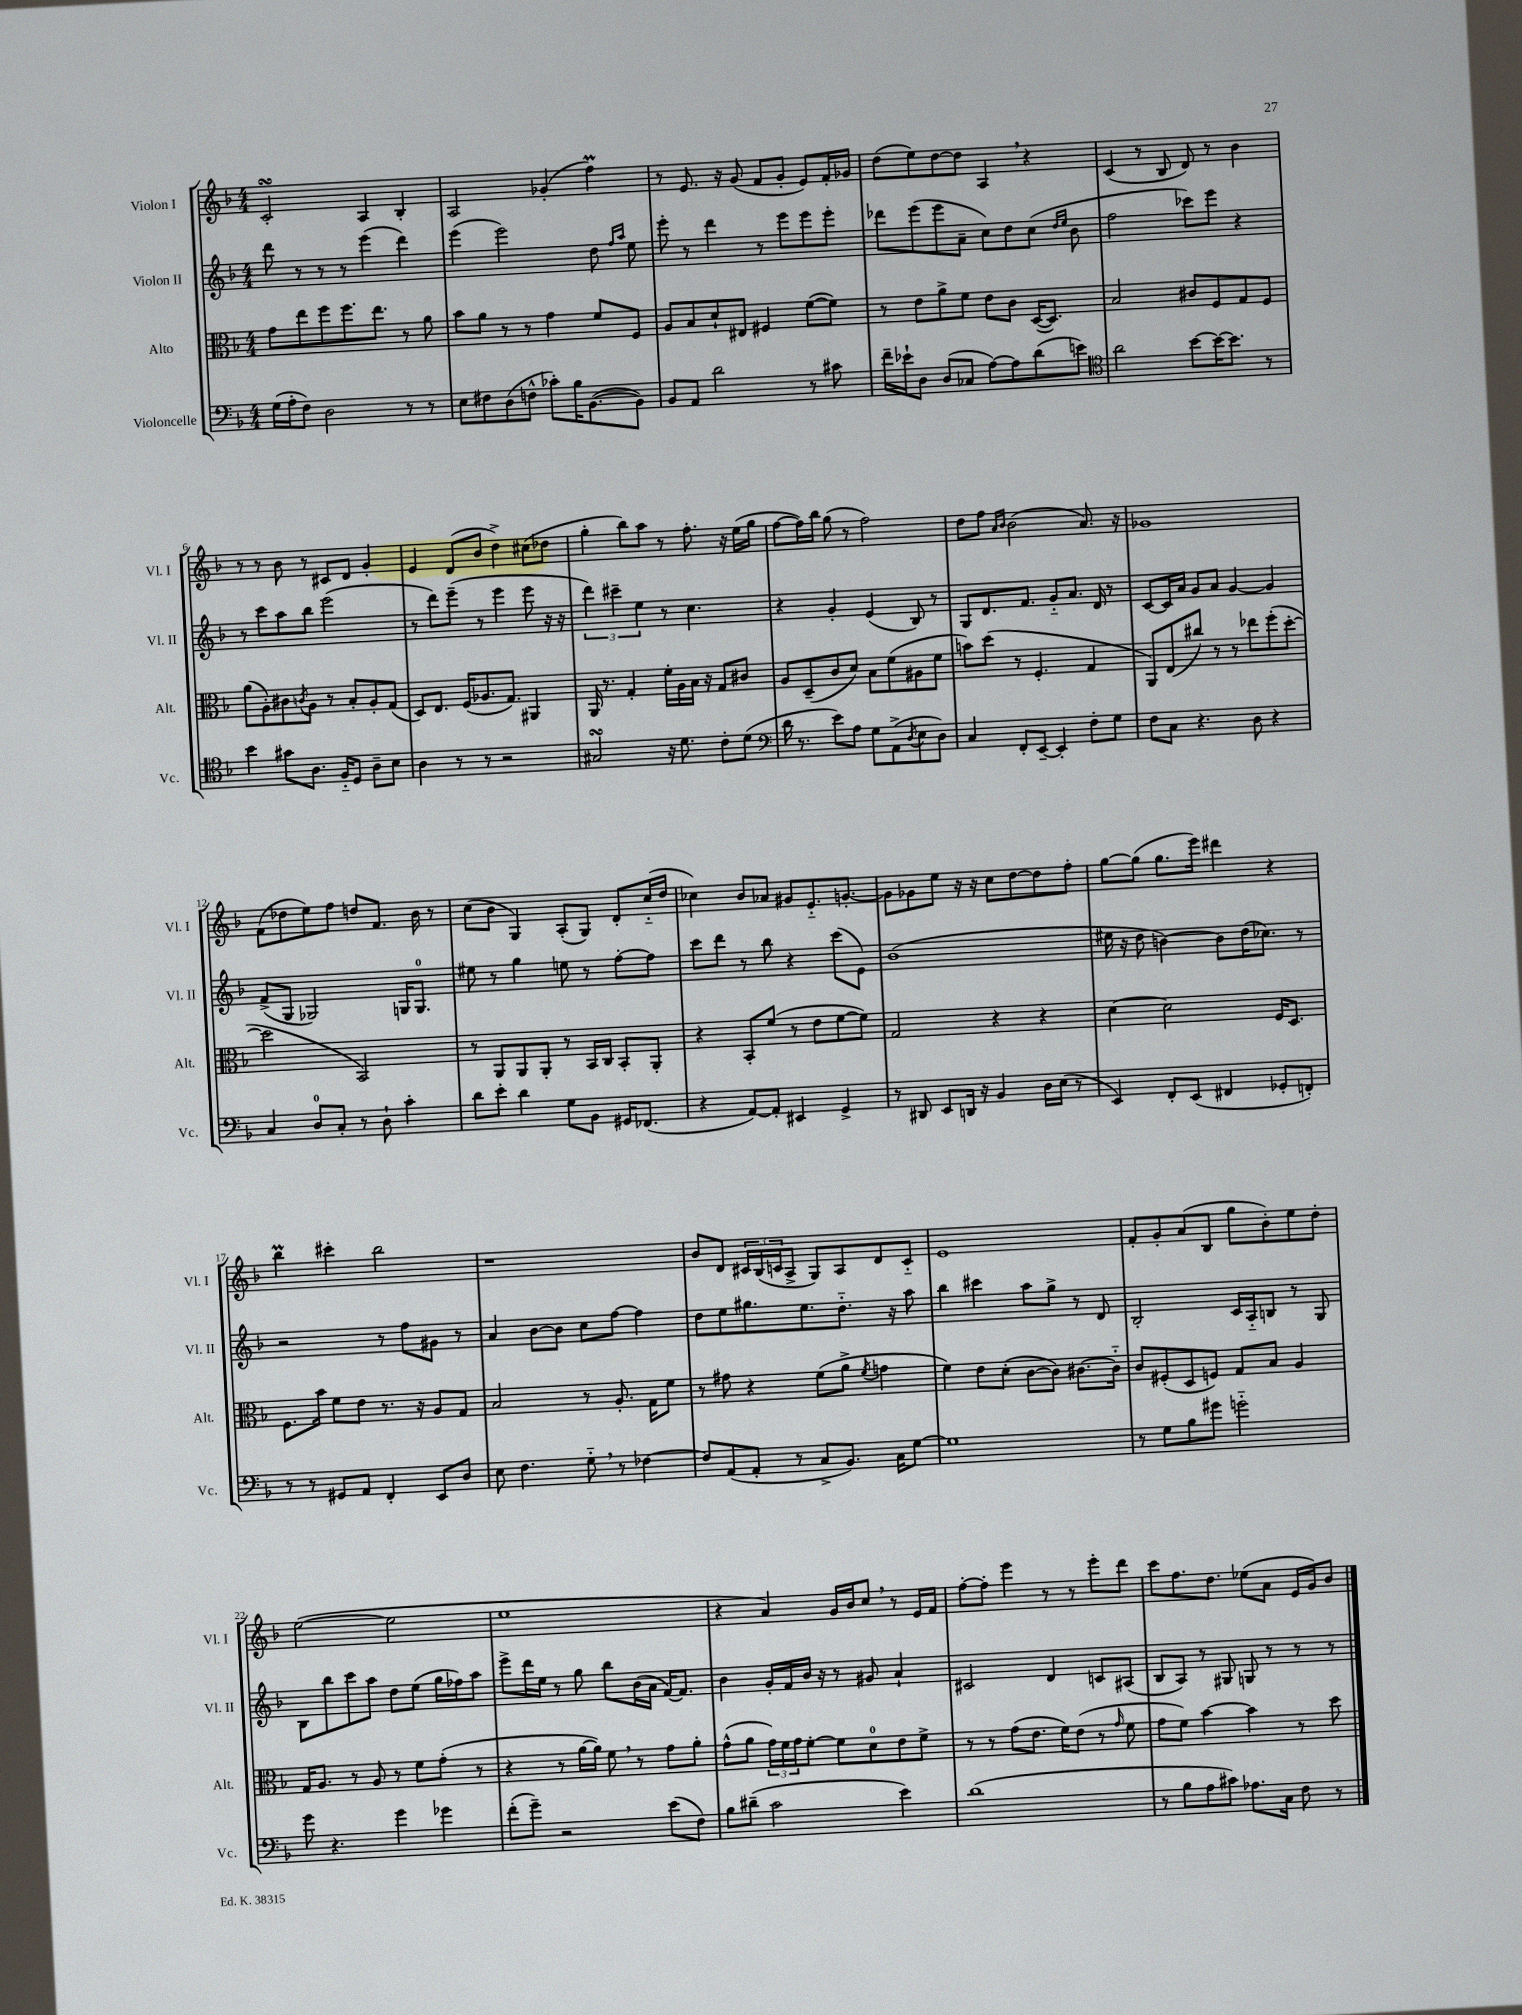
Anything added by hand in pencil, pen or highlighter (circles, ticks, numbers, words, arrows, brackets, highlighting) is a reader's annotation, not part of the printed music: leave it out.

**kern	**kern	**kern	**kern
*staff4	*staff3	*staff2	*staff1
*clefF4	*clefC3	*clefG2	*clefG2
*k[b-]	*k[b-]	*k[b-]	*k[b-]
*M4/4	*M4/4	*M4/4	*M4/4
(16G	8g	8ddd	2c'
16A'	.	.	.
8F)	8ee	8r	.
2D	8ff	8r	.
.	8.ff	8r	.
.	.	(4eee	4A
.	8.ee	.	.
8r	8r	4ddd)	4B-'
8r	8a	.	.
=	=	=	=
8E	8b-	(4eee	2A
8F#	8a	.	.
(8D	8r	2eee)	.
8F^^	8r	.	.
8c-')	4g	.	(4g-'
16B-	.	.	.
([8.BB-	.	.	.
.	8f	8dd	4ff)
.	.	16qqff	.
.	.	16qqaa	.
8BB-])	8F	8ee	.
=	=	=	=
8BB-	8A	8eee'	8r
8AA	8B-	8r	8.e
2d	8d`	4ddd	.
.	.	.	16r
.	8E#	.	(8g
.	4F#	8r	8f
.	.	8eee	8g'
8r	([8f	8eee	8e)
8c#	8f])	8eee'	16f'
.	.	.	16g-
=	=	=	=
16f~	8r	8ddd-	(8dd
16e-`	.	.	.
8D	8e	(8eee	8ee)
(8D	8a^	8eee	[8dd
8C-	8f	8a~	8dd]
[8A)	8e	8cc)	4A
8A]	8c	8dd	.
(8d	([16D	(8cc	4r
.	8.D])	.	.
.	.	16qqdd	.
.	.	16qqee	.
8e)	.	8b-	.
=	=	=	=
*clefC4	*	*	*
2a	2B-	2ff	(4c
.	.	.	8r
.	.	.	8B-
[8b-	8c#	8ccc-)	8d)
16b-_	8F	8eee	8r
8.b-]	.	.	.
.	8G	4r	4b-
8r	8F	.	.
=	=	=	=
4b-	(8a	8r	8r
.	8A')	8ccc	8r
8g#	8c#	8aa	8b-
.	8qc	.	.
8.A	8A	8bb-	8r
.	8r	(2eee	8c#
16F'~	.	.	.
8D	8B-'	.	8d
8A~	8A'	.	4g'
8B-	(8G	.	.
=	=	=	=
4A	8D)	8r	4e
.	8.E	8ddd)	.
8r	.	(8eee~	(8d
.	(16F	.	.
8r	8.A-	8r	8b-
2r	.	4eee	4dd^)
.	8.G)	.	.
.	4AA#	8eee	(8cc#
.	.	16r	8dd-
.	.	16r	.
=	=	=	=
2G#	16AA	6ddd)	4gg'
.	8.r	.	.
.	.	6ccc#~	.
.	4G'	.	8bb-)
.	.	6ee	.
.	.	.	8aa
16r	16f'	8r	8r
8.d	16A	.	.
.	16B-	4.cc	8.ff'
.	16r	.	.
8c'	8G	.	.
.	.	.	16r
(8d	8c#	.	(16ee
.	.	.	16gg
=	=	=	=
*clefF4	*	*	*
16d	8A	4r	[8ff
8.r	.	.	.
.	(8D~	.	16ff])
.	.	.	16bb-
8e)	8c	4g'	(8gg
8A	8d)	.	8r
8G	8B-	(4e	2ff)
(8AA^	(8f	.	.
8qD	.	.	.
8E	8A#	8B-)	.
8D)	8f	8r	.
=	=	=	=
4C	8b)	8G	8dd
.	(8dd	8.d	8ff
.	.	.	16qqa
.	.	.	16qqb-
8FF'	8r	.	(2b-
.	.	8.f	.
[8EE~	4.F'	.	.
4EE']	.	8g'~	.
.	.	8.a	.
8F'	4G	.	8.a)
.	.	16d	.
8G	.	8r	.
.	.	.	16r
=	=	=	=
8F	8AA)	[8c	1g-
8C	(8E	16c]	.
.	.	16a	.
4.r	8cc#)	8g	.
.	8r	8a	.
.	8r	[4g	.
8D	8ee-	.	.
4r	(8ff'	4g]	.
.	[8dd'	.	.
=	=	=	=
4C	2dd]	(8f^	(8f
.	.	8G	8dd-
8D	.	2G-)	8ee)
8C'	.	.	8ff
8r	2BB-)	.	8dd
8D`	.	.	8.f
4c'	.	16G	.
.	.	8.G	16b-
.	.	.	8r
=	=	=	=
8d	8r	8ee#	(8cc
8e'	8AA	8r	8b-
4d	8AA	4gg	4G)
.	8AA'	.	.
8G	8r	8ee	(8A'
8BB-	16BB-	8r	8G)
.	16C	.	.
16GG#	8BB-'	[8ff'	8d'
(8.FF-	.	.	.
.	8AA'	8ff]	(16cc'~
.	.	.	16dd
=	=	=	=
4r	4r	8ccc	4cc-)
.	.	8ddd	.
[8AA)	8BB-'	8r	8b-
8AA']	(8f	8bb-	8a-
4EE#	8r	4r	8g#
.	8e	.	8.e'~
4GG^	[8f	(8ccc	.
.	.	.	[8.g'
.	8f])	8e)	.
=	=	=	=
8r	2G	(1b-	8g]
8DD#	.	.	8g-
8EE	.	.	8ee
16DD	.	.	16r
16r	.	.	16r
4BB-	4r	.	8cc
.	.	.	[8dd
16D	4r	.	8dd]
(16E	.	.	.
8r	.	.	8ff'
=	=	=	=
4EE)	[4d	16ee#	[8gg
.	.	16r	.
.	.	8dd	(8gg]
8FF'	2d]	[4b)	8.gg
(8EE	.	.	.
.	.	.	16eee)
4FF#	.	8b]	4ddd#
.	.	(16dd	.
.	.	8.cc-)	.
8GG-'	16F	.	4r
.	8.D	.	.
8FF')	.	8r	.
=	=	=	=
8r	8.F	2r	4bb-
8r	.	.	.
.	16b-	.	.
8GG#	8f	.	4ccc#'
8AA	8e	.	.
4FF'	8.r	8r	2bb-
.	.	8ff	.
.	16r	.	.
8EE	8A	8g#	.
8D	8G	8r	.
=	=	=	=
8E	2B-	4a	1r
4.F	.	.	.
.	.	[8b-	.
.	.	8b-]	.
8G'~	8r	8cc	.
8r	8.A'	[8ff	.
[4F-	.	4ff]	.
.	16G	.	.
.	8f	.	.
=	=	=	=
8F-]	8r	8dd	8b-
(8AA	8g#	8ee	8d
8AA'	4r	8.gg#	24c#
.	.	.	(24B-
.	.	.	24c
8r	.	.	8A^
.	.	8.ee	.
8C^	(8f	.	8G)
8.BB-)	8a^	8.dd'~	8A
.	8qf	.	.
.	4g	.	8d
16C	.	16r	.
[8G	.	8aa	8c'~
=	=	=	=
1G]	4f)	4bb-	1e
.	8e	4ccc#	.
.	(8d'	.	.
.	[8c	8aa	.
.	8c])	8gg^	.
.	[8.c#	8r	.
.	.	8d	.
.	16c#'~]	.	.
=	=	=	=
8r	8c	2B-'	8f'
8G	(8F#'	.	8g'
8B-	8D	.	(8a
8g#	8F)	.	8B-
2g'~	8G	16c	8gg
.	.	16A'~	.
.	8B-	8B	8b-')
.	4A	8r	8ee
.	.	8G	8dd'
=	=	=	=
8g	16G	8B-	([2ee
.	8.A	.	.
4.r	.	8bb-	.
.	8r	8ccc	.
.	8A	8aa	.
4g	8r	8dd	2ee]
.	8f	(8ee	.
4g-	(8g'	16gg	.
.	.	16ff-)	.
.	8r	8aa	.
=	=	=	=
(8f'	4r	8eee^	1ee
8g~)	.	16ddd	.
.	.	16ee	.
2r	8r	8r	.
.	[16a	8gg	.
.	16a])	.	.
.	8f	8bb-	.
.	8r	(16b-	.
.	.	16a	.
(8e	8g	[16f)	.
.	.	8.f]	.
8F)	8a'	.	.
=	=	=	=
8B-	(8g^^	4b-	4r
(8d#~	8a	.	.
2c	24g)	16g'	4a)
.	24f	.	.
.	.	16f	.
.	24g	.	.
.	[8f'	16b-	.
.	.	16r	.
.	8f]	8r	16g
.	.	.	16b-
.	8d	8g#	8cc
4e)	8e	4a`	8r
.	8f^	.	16e
.	.	.	16f
=	=	=	=
(1d	8r	2c#	[8ff'
.	8r	.	8ff']
.	(8g	.	4eee
.	8.e	.	.
.	.	4d	8r
.	16f)	.	.
.	(8e	.	8r
.	8r	8c	8eee'
.	16qqg	.	.
.	8f	(8A#	8ddd
=	=	=	=
8r	8g	8B-	8ccc
8B-	8f)	8A)	8.ff
8A	[4b-	8r	.
.	.	.	8.dd
8c#)	.	8G#	.
8.A-	4b-]	8G	(8ee-
.	.	8r	8a
16C	.	.	.
8F	8r	8r	16e
.	.	.	16g)
8r	8dd	8r	8b-
==	==	==	==
*-	*-	*-	*-
